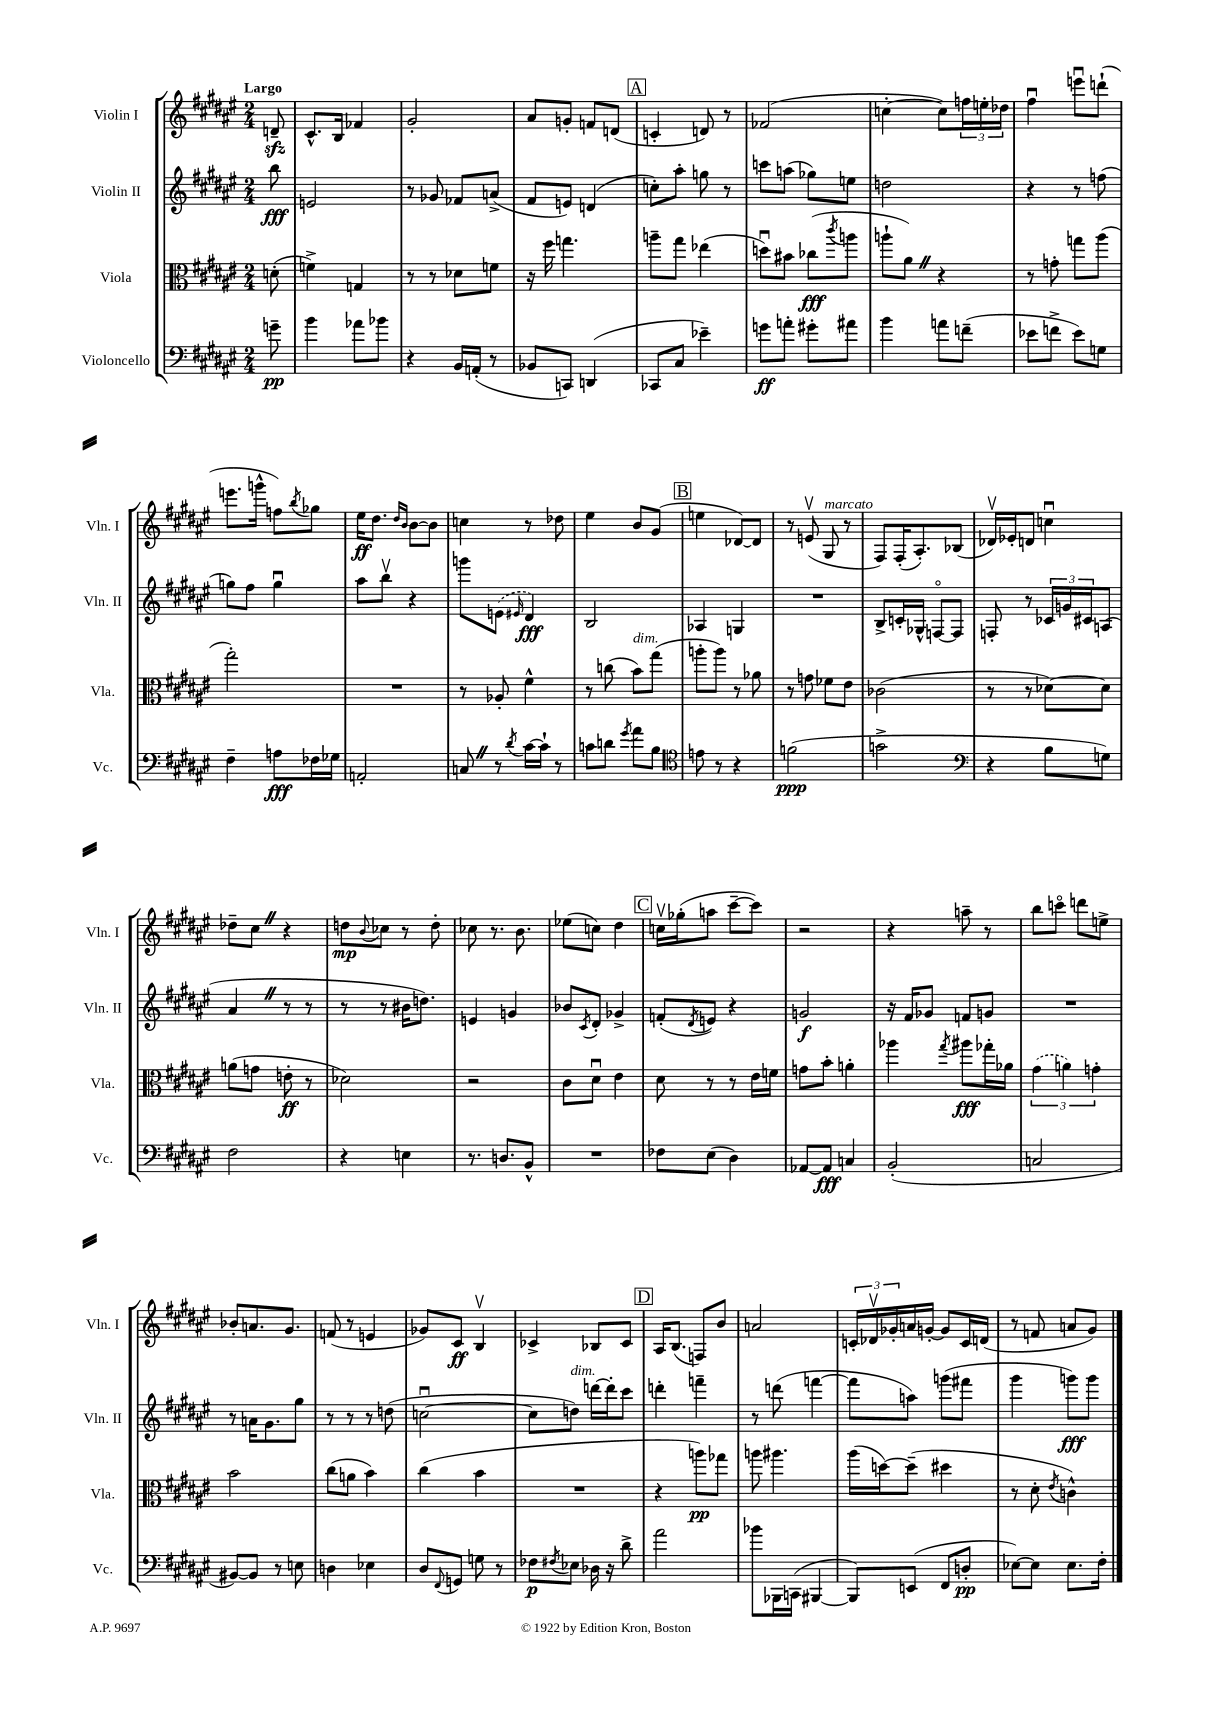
<<
\new StaffGroup <<
\new Staff = "s0" \with { instrumentName = "Violin I" shortInstrumentName = "Vln. I" } {
    \clef treble \key fis \major \numericTimeSignature \time 2/4 \partial 8 \tempo "Largo"
    d'8--\sfz |
    cis'8.-^ b16 fes'4 |
    gis'2-. |
    ais'8 g'8-. f'8 d'8( |
    \mark \markup { \box "A" } c'4-. d'8) r8 |
    fes'2( |
    c''4~-. c''8) \tuplet 3/2 { f''16 e''16-. des''16 } |
    fis''4\downbow e'''8\downbow d'''8-!( |
    e'''8. g'''16-^ f''8) \acciaccatura { b''8 } ges''8 |
    eis''16\ff dis''8. \grace { dis''16 b'16 } b'8~ b'8 |
    c''4 r8 des''8 |
    eis''4 b'8 gis'8( |
    \mark \markup { \box "B" } e''4 des'8~) des'8 |
    r8 e'8\upbow( gis8^\markup { \italic "marcato" } r8 |
    fis8) fis16-.( ais8.-.) bes8( |
    des'16\upbow) ees'16-. d'8 c''4\downbow |
    des''8-- cis''8 \once \override BreathingSign.text = \markup { \musicglyph "scripts.caesura.straight" } \breathe r4 |
    d''8\mp \appoggiatura { b'8 } ces''8 r8 d''8-. |
    ces''8 r8. b'8. |
    ees''8( c''8) dis''4 |
    \mark \markup { \box "C" } c''16\upbow ges''16-.( a''8 cis'''8~-- cis'''8) |
    r2 |
    r4 a''8-- r8 |
    b''8 c'''8\flageolet d'''8 e''8-> |
    bes'8-. a'8. gis'8. |
    f'8( r8 e'4 |
    ges'8) cis'8\ff b4\upbow |
    ces'4-> bes8 ces'8 |
    \mark \markup { \box "D" } ais16 b8.( f8) b'8 |
    a'2 |
    \tuplet 3/2 { c'16-. des'16\upbow ges'16-. } a'16 g'16~-. g'8 c'16 d'16( |
    r8 f'8 a'8 gis'8) \bar "|." |
}
\new Staff = "s1" \with { instrumentName = "Violin II" shortInstrumentName = "Vln. II" } {
    \clef treble \key fis \major \numericTimeSignature \time 2/4 \partial 8
    b''8\fff |
    e'2 |
    r8 ges'8 fes'8 a'8->( |
    fis'8 e'8) d'4( |
    \mark \markup { \box "A" } c''8-.) ais''8-. g''8 r8 |
    c'''8 a''8( ges''8) e''8 |
    d''2 |
    r4 r8 f''8( |
    g''8) fis''8 g''4\downbow |
    ais''8 b''8\upbow r4 |
    g'''8 \once \slurDashed e'8( \grace { eis'16 } dis'4\fff) |
    b2 |
    \mark \markup { \box "B" } aes4 g4 |
    R2 |
    b8-> c'16-. ges16-^ f8~\flageolet f8 |
    f8-. r8 \tuplet 3/2 { ces'16 g'16 cis'16 } a8( |
    ais'4 \once \override BreathingSign.text = \markup { \musicglyph "scripts.caesura.straight" } \breathe r8 r8 |
    r8 r8 bis'16 d''8.) |
    e'4 g'4 |
    bes'8 \acciaccatura { cis'8 } dis'8-. ges'4-> |
    \mark \markup { \box "C" } f'8-.( \acciaccatura { dis'8 } e'8) r4 |
    g'2\f |
    r16 fis'16 ges'8 f'8 g'8 |
    R2 |
    r8 a'16 gis'8. gis''8 |
    r8 r8 r8 d''8( |
    c''2~\downbow |
    c''8 d''8^\markup { \italic "dim." }) d'''16~ d'''16-. cis'''8 |
    \mark \markup { \box "D" } d'''4-. f'''4-- |
    r8 d'''8( f'''4~ |
    f'''8 a''8) g'''8( fis'''8 |
    gis'''4 g'''8\fff) g'''8 \bar "|." |
}
\new Staff = "s2" \with { instrumentName = "Viola" shortInstrumentName = "Vla." } {
    \clef alto \key fis \major \numericTimeSignature \time 2/4 \partial 8
    d'8-.( |
    f'4->) g4 |
    r8 r8 des'8 f'8 |
    r16 fis''16 g''4. |
    \mark \markup { \box "A" } a''8-- gis''8 ees''4( |
    d''8\downbow) bis'8 ces''8\fff( \acciaccatura { cis'''8 } a''8 |
    a''8-! ais'8) \once \override BreathingSign.text = \markup { \musicglyph "scripts.caesura.straight" } \breathe r4 |
    r8 g'8-. g''8 ais''8( |
    gis''2-.) |
    R2 |
    r8 aes8-. fis'4-^ |
    r8 c''8( b'8^\markup { \italic "dim." }) gis''8( |
    \mark \markup { \box "B" } a''8-. a''8) r8 aes'8 |
    r8 g'8 fes'8 eis'8 |
    ces'2( |
    r8 r8 des'8~) des'8 |
    a'8( g'8 e'8-.\ff r8 |
    des'2) |
    r2 |
    cis'8 dis'8\downbow eis'4 |
    \mark \markup { \box "C" } dis'8 r8 r8 eis'16 f'16 |
    g'8 b'8-. a'4-. |
    aes''4 \acciaccatura { gis''8 } ais''8\fff ges''16-. aes'16 |
    \tuplet 3/2 { \once \slurDashed gis'4( a'4) g'4-. } |
    b'2 |
    cis''8( a'8 b'4) |
    cis''4( b'4 |
    R2 |
    \mark \markup { \box "D" } r4 a''8\pp) ges''8 |
    a''8 ais''4. |
    ais''16( d''16~) d''8--( dis''4 |
    r8 dis'8-. \acciaccatura { eis'8 } c'4-^) \bar "|." |
}
\new Staff = "s3" \with { instrumentName = "Violoncello" shortInstrumentName = "Vc." } {
    \clef bass \key fis \major \numericTimeSignature \time 2/4 \partial 8
    g'8--\pp |
    b'4 aes'8 bes'8 |
    r4 b,16 a,16-.( r8 |
    bes,8 c,8) d,4( |
    \mark \markup { \box "A" } ces,8 cis8 ees'4--) |
    g'8\ff a'8-. gis'8-. ais'8 |
    b'4 a'8 f'8--( |
    ees'8 f'8-> ees'8) g8 |
    fis4-- a8\fff fes16 ges16 |
    a,2-. |
    c8 \once \override BreathingSign.text = \markup { \musicglyph "scripts.caesura.straight" } \breathe r8 \acciaccatura { dis'8 } cis'16~ cis'16-! r8 |
    c'8 d'8 \acciaccatura { gis'8 } ais'8 b8 |
    \mark \markup { \box "B" } \clef tenor e'8 r8 r4 |
    f'2\ppp( |
    g'2-> |
    \clef bass r4 b8 g8) |
    fis2 |
    r4 e4 |
    r8. d8. b,8-^ |
    R2 |
    \mark \markup { \box "C" } fes8 eis8( dis4) |
    aes,8~ aes,8\fff c4 |
    b,2-.( |
    c2 |
    bis,8~) bis,8 r8 e8 |
    d4 ees4 |
    dis8 \appoggiatura { fis,8 } g,8 g8 r8 |
    fes8\p \acciaccatura { fis8 } ees8 des16 r16 dis'8-> |
    \mark \markup { \box "D" } ais'2 |
    bes'8 bes,,16 c,16( bis,,4~ |
    bis,,8) e,8( fis,8 d8-.\pp |
    ees8~) ees8 ees8. fis16-. \bar "|." |
}
>>
>>
\layout { \context { \Score \remove "Bar_number_engraver" } }
